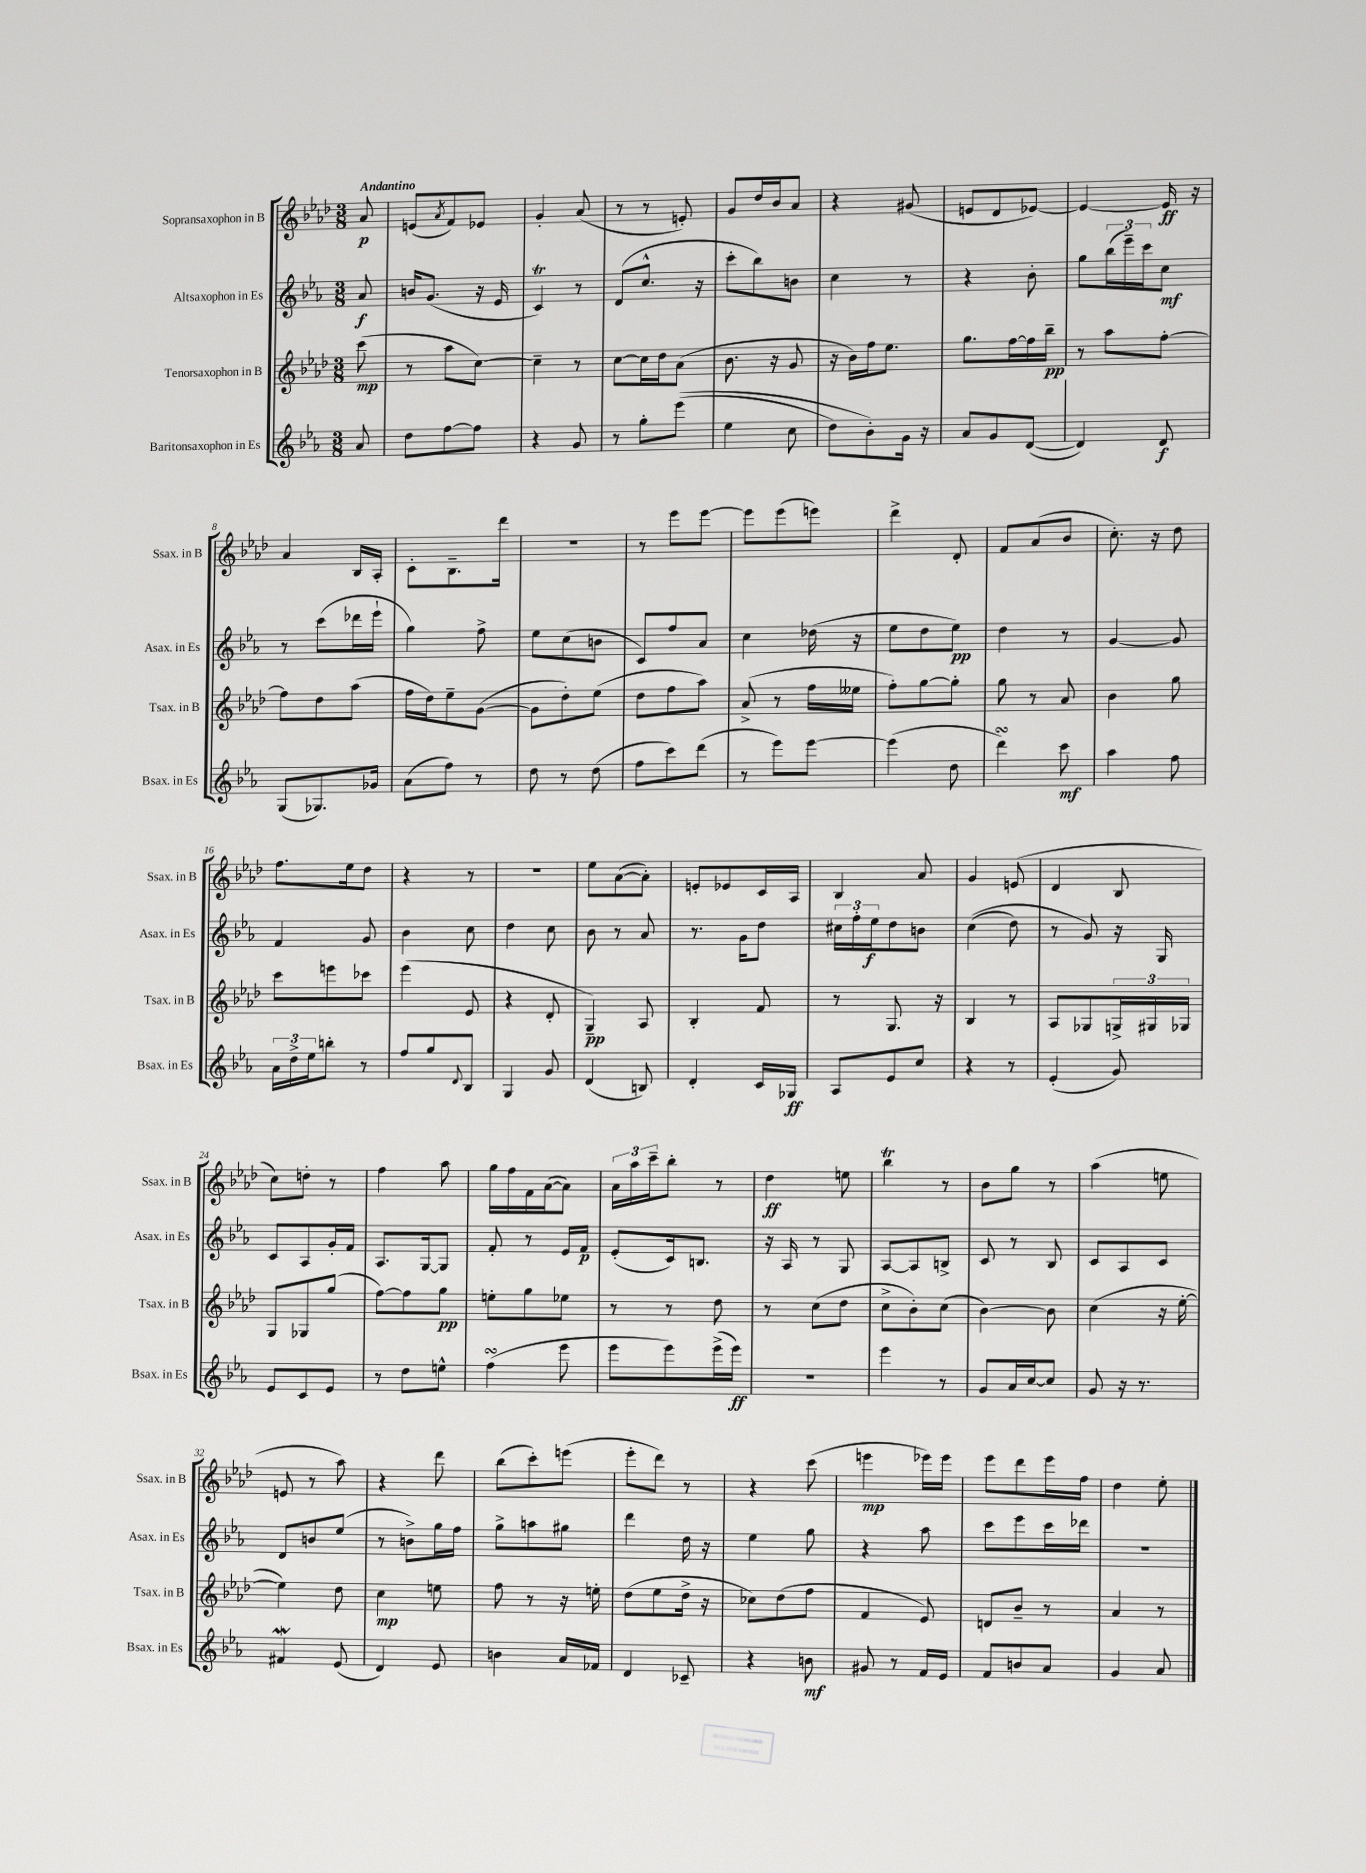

**kern	**dynam	**kern	**dynam	**kern	**dynam	**kern	**dynam
*part4	*part4	*part3	*part3	*part2	*part2	*part1	*part1
*staff4	*staff4	*staff3	*staff3	*staff2	*staff2	*staff1	*staff1
*I"Baritonsaxophon in Es	*	*I"Tenorsaxophon in B	*	*I"Altsaxophon in Es	*	*I"Sopransaxophon in B	*
*I'Bsax. in Es	*	*I'Tsax. in B	*	*I'Asax. in Es	*	*I'Ssax. in B	*
*clefG2	*	*clefG2	*	*clefG2	*	*clefG2	*
*k[b-e-a-]	*	*k[b-e-a-d-]	*	*k[b-e-a-]	*	*k[b-e-a-d-]	*
*M3/8	*	*M3/8	*	*M3/8	*	*M3/8	*
=	=	=	=	=	=	=	=
!	!	!	!	!	!	!LO:TX:a:B:t=Andantino	!
8a-/	.	(8ccc\	mp	8a-/	f	8a-/	p
=1	=1	=1	=1	=1	=1	=1	=1
8dd\L	.	8r	.	16bn/KL	.	(8en/L	.
.	.	.	.	(8.g/J	.	.	.
.	.	.	.	.	.	8qa-/	.
[8ff\	.	8aa-\L	.	.	.	8f/)	.
8ff\J]	.	[8cc\J)	.	16r	.	8e-X/J	.
.	.	.	.	16e-/	.	.	.
=2	=2	=2	=2	=2	=2	=2	=2
4r	.	4cc~\]	.	4cT/)	.	4g'/	.
8g/	.	8r	.	8r	.	(8a-/	.
=3	=3	=3	=3	=3	=3	=3	=3
8r	.	[8cc\L	.	(8d/L	.	8r	.
8gg'\L	.	16cc\L]	.	8.cc^^/J	.	8r	.
.	.	16dd-\J	.	.	.	.	.
((8eee-\J	.	(8a-\J	.	.	.	8en'/)	.
.	.	.	.	16r	.	.	.
=4	=4	=4	=4	=4	=4	=4	=4
4ee-\	.	8.b-\	.	8ccc'\L	.	8g/L	.
.	.	.	.	8bb-\)	.	16dd-/L	.
.	.	16r	.	.	.	16b-/J	.
8cc\	.	8g/	.	8bn\J	.	8a-/J	.
=5	=5	=5	=5	=5	=5	=5	=5
8dd\L)	.	16r	.	4cc\	.	4r	.
.	.	16b-\LL)	.	.	.	.	.
8b-'\)	.	16ff\J	.	.	.	.	.
.	.	8.ee-\J	.	.	.	.	.
16g\Jk	.	.	.	8r	.	(8g#X/	.
16r	.	.	.	.	.	.	.
=6	=6	=6	=6	=6	=6	=6	=6
8a-/L	.	8.gg\L	.	4r	.	8en/L	.
8g/	.	.	.	.	.	8d-/	.
.	.	[16ff\L	.	.	.	.	.
([8d/J	.	16ff\]	.	8b-'\	.	[8e-X/J)	.
.	.	16bb-~\JJ	pp	.	.	.	.
=7	=7	=7	=7	=7	=7	=7	=7
4d/])	.	8r	.	8gg\L	.	4e-/_	.
.	.	8aa-\L	.	(24bb-\L	.	.	.
.	.	.	.	24eee-~\)	.	.	.
.	.	.	.	24ccc\J	.	.	.
8d/	f	[8ff'\J	.	8cc\J	mf	16e-/]	ff
.	.	.	.	.	.	16r	.
!!LO:LB:g=z
=8	=8	=8	=8	=8	=8	=8	=8
(8G/L	.	8ff\L]	.	8r	.	4a-/	.
8.G-X/)	.	8dd-\	.	(8ccc\L	.	.	.
.	.	(8aa-\J	.	16ddd-X\L	.	16B-/LL	.
16g-X/Jk	.	.	.	16eee-`\JJ	.	16A-'/JJ	.
=9	=9	=9	=9	=9	=9	=9	=9
(8a-\L	.	16ff\LL	.	4gg\)	.	8c'\L	.
.	.	16dd-\J)	.	.	.	.	.
8ff\J)	.	8ee-~\	.	.	.	8.B-~\	.
8r	.	([8g\J	.	8ff^\	.	.	.
.	.	.	.	.	.	16ddd-\Jk	.
=10	=10	=10	=10	=10	=10	=10	=10
8dd\	.	8g\L]	.	8ee-\L	.	4.r	.
8r	.	8dd-'\)	.	(8cc\	.	.	.
(8dd\	.	(8ee-\J	.	8bn\J	.	.	.
=11	=11	=11	=11	=11	=11	=11	=11
8ff\L	.	8dd-\L	.	8c/L)	.	8r	.
8ccc\)	.	8ff\	.	8ff/	.	8eee-\L	.
(8ddd\J	.	8aa-\J)	.	8a-/J	.	[8eee-\J	.
=12	=12	=12	=12	=12	=12	=12	=12
8r	.	(8a-^/	.	4cc\	.	8eee-\L]	.
8eee-\L)	.	8r	.	.	.	(8eee-\	.
[8eee-\J	.	16ff\LL	.	(16dd-X\	.	8eeen\J)	.
.	.	16ee--X\JJ	.	16r	.	.	.
=13	=13	=13	=13	=13	=13	=13	=13
(4eee-\]	.	8ff'\L)	.	8ee-\L	.	4ddd-^\	.
.	.	[8gg\	.	8dd\	.	.	.
8dd\	.	8gg'\J]	.	8ee-\J)	pp	8d-'/	.
=14	=14	=14	=14	=14	=14	=14	=14
4dddsSsS\)	.	8gg\	.	4dd\	.	8f/L	.
.	.	8r	.	.	.	(8a-/	.
8ccc\	mf	8a-/	.	8r	.	8b-/J	.
=15	=15	=15	=15	=15	=15	=15	=15
4aa-\	.	4b-\	.	[4g/	.	8.cc'\)	.
.	.	.	.	.	.	16r	.
8ff\	.	8gg\	.	8g/]	.	8dd-\	.
!!LO:LB:g=z
=16	=16	=16	=16	=16	=16	=16	=16
24a-\LL	.	8ccc\L	.	4f/	.	8.ff\L	.
24dd^\	.	.	.	.	.	.	.
24ee-\J	.	.	.	.	.	.	.
8bbn'\J	.	8eeen\	.	.	.	.	.
.	.	.	.	.	.	16ee-\k	.
8r	.	8ccc-X\J	.	8g/	.	8dd-\J	.
=17	=17	=17	=17	=17	=17	=17	=17
8ff/L	.	(4eee-\	.	4b-\	.	4r	.
8gg/	.	.	.	.	.	.	.
8qqd/	.	.	.	.	.	.	.
8B-/J	.	8e-/	.	8cc\	.	8r	.
=18	=18	=18	=18	=18	=18	=18	=18
4G/	.	4r	.	4dd\	.	4.r	.
8g/	.	8d-'/	.	8cc\	.	.	.
=19	=19	=19	=19	=19	=19	=19	=19
(4d/	.	4G~/)	pp	8b-\	.	8ee-\L	.
.	.	.	.	8r	.	([8a-\	.
8Bn/)	.	8A-/	.	8a-/	.	8a-'\J])	.
=20	=20	=20	=20	=20	=20	=20	=20
4d'/	.	4B-'/	.	8.r	.	8en'/L	.
.	.	.	.	.	.	8e-X/	.
.	.	.	.	16g\KL	.	.	.
16c/LL	.	8f/	.	8dd\J	.	16c/L	.
16G-X/JJ	ff	.	.	.	.	16A-/JJ	.
=21	=21	=21	=21	=21	=21	=21	=21
8A-/L	.	8r	.	24cc#X\LL	.	4B-/	.
.	.	.	.	24ff'\	.	.	.
.	.	.	.	24ee-\J	f	.	.
8e-/	.	8.G/	.	8dd\	.	.	.
8cc/J	.	.	.	8bn\J	.	8a-/	.
.	.	16r	.	.	.	.	.
=22	=22	=22	=22	=22	=22	=22	=22
4r	.	4B-/	.	((4cc\	.	4g/	.
8r	.	8r	.	8dd\)	.	(8en/	.
=23	=23	=23	=23	=23	=23	=23	=23
(4e-'/	.	8A-/L	.	8r	.	4d-/	.
.	.	8G-X/	.	8g/)	.	.	.
8g/)	.	24Gn^/L	.	16r	.	8B-/	.
.	.	24G#X/	.	.	.	.	.
.	.	.	.	16G/	.	.	.
.	.	24G-X/JJ	.	.	.	.	.
!!LO:LB:g=z
=24	=24	=24	=24	=24	=24	=24	=24
8e-/L	.	8G/L	.	8c/L	.	8cc\L)	.
8c/	.	8G-X/	.	8A-/	.	8ddn'\J	.
8e-/J	.	(8gg/J	.	16g'/L	.	8r	.
.	.	.	.	16f/JJ	.	.	.
=25	=25	=25	=25	=25	=25	=25	=25
8r	.	[8ff\L)	.	8.A-/L	.	4ff\	.
8dd\L	.	8ff\]	.	.	.	.	.
.	.	.	.	[16G/k	.	.	.
8een^^\J	.	8gg\J	pp	8G/J]	.	8aa-\	.
=26	=26	=26	=26	=26	=26	=26	=26
(4ffsSSS\	.	8een'\L	.	8f'/	.	16gg\LL	.
.	.	.	.	.	.	16ff\	.
.	.	8gg\	.	8r	.	16f\	.
.	.	.	.	.	.	([16a-\J	.
8eee-\	.	8ee-X\J	.	16e-/LL	.	8a-\J])	.
.	.	.	.	16f/JJ	p	.	.
=27	=27	=27	=27	=27	=27	=27	=27
8eee-\L	.	8r	.	(8e-'/L	.	24a-\LL	.
.	.	.	.	.	.	24aa-\	.
.	.	.	.	.	.	24ccc~\J	.
8eee-\)	.	8r	.	16c/k)	.	8bb-'\J	.
.	.	.	.	8.Bn/J	.	.	.
(16eee-^\L	.	8dd-\	.	.	.	8r	.
16eee-\JJ)	ff	.	.	.	.	.	.
=28	=28	=28	=28	=28	=28	=28	=28
4.r	.	8r	.	16r	.	4dd-\	ff
.	.	.	.	16A-/	.	.	.
.	.	(8cc\L	.	8r	.	.	.
.	.	8dd-\J	.	8G/	.	8een\	.
=29	=29	=29	=29	=29	=29	=29	=29
4eee-\	.	8cc^\L	.	[8A-/L	.	4bb-T\	.
.	.	8b-'\)	.	8A-/]	.	.	.
8r	.	(8cc\J	.	8Bn^/J	.	8r	.
=30	=30	=30	=30	=30	=30	=30	=30
8g/L	.	[4b-\)	.	8c/	.	8b-\L	.
16a-/L	.	.	.	8r	.	8gg\J	.
[16cc/J	.	.	.	.	.	.	.
8cc/J]	.	8b-\]	.	8B-/	.	8r	.
=31	=31	=31	=31	=31	=31	=31	=31
8g/	.	(4cc\	.	8c/L	.	(4aa-\	.
16r	.	.	.	8A-/	.	.	.
8.r	.	.	.	.	.	.	.
.	.	16r	.	8c/J	.	8een\	.
.	.	[16ee-'\	.	.	.	.	.
!!LO:LB:g=z
=32	=32	=32	=32	=32	=32	=32	=32
4f#XW/	.	4ee-\])	.	8d/L	.	8en/	.
.	.	.	.	8bn/	.	8r	.
(8e-/	.	8dd-\	.	(8ee-/J	.	8aa-\)	.
=33	=33	=33	=33	=33	=33	=33	=33
4d/)	.	4cc\	mp	8r	.	4r	.
.	.	.	.	8bn^\L)	.	.	.
8e-/	.	8een\	.	16gg\L	.	8ddd-\	.
.	.	.	.	16ff\JJ	.	.	.
=34	=34	=34	=34	=34	=34	=34	=34
4bn\	.	8ff\	.	8gg^\L	.	(8bb-\L	.
.	.	8r	.	8aan\	.	8ccc'\)	.
16a-/LL	.	16r	.	8gg#X\J	.	(8eeen\J	.
16f-X/JJ	.	16een'\	.	.	.	.	.
=35	=35	=35	=35	=35	=35	=35	=35
4d/	.	(8dd-\L	.	4ddd\	.	8eee-'\L	.
.	.	8ee-\	.	.	.	8ddd-\J)	.
8c-X~/	.	16dd-^\Jk	.	16dd\	.	8r	.
.	.	16r	.	16r	.	.	.
=36	=36	=36	=36	=36	=36	=36	=36
4r	.	8cc-X\L)	.	4ee-\	.	4r	.
.	.	(8dd-\	.	.	.	.	.
8bn\	mf	8ff\J	.	8gg\	.	(8ccc\	.
=37	=37	=37	=37	=37	=37	=37	=37
8g#X/	.	4f/	.	4r	.	4eeen\	mp
8r	.	.	.	.	.	.	.
16f/LL	.	8e-/)	.	8aa-\	.	16eee-X\LL)	.
16e-/JJ	.	.	.	.	.	16eee-\JJ	.
=38	=38	=38	=38	=38	=38	=38	=38
8f/L	.	8dn/L	.	8ccc\L	.	8eee-\L	.
8bn/	.	8b-~/J	.	8eee-\	.	8ddd-\	.
8a-/J	.	8r	.	16ccc\L	.	16eee-\L	.
.	.	.	.	16ddd-X\JJ	.	16ff\JJ	.
=39	=39	=39	=39	=39	=39	=39	=39
4g/	.	4a-/	.	4.r	.	4dd-\	.
8a-/	.	8r	.	.	.	8ee-'\	.
==	==	==	==	==	==	==	==
*-	*-	*-	*-	*-	*-	*-	*-
